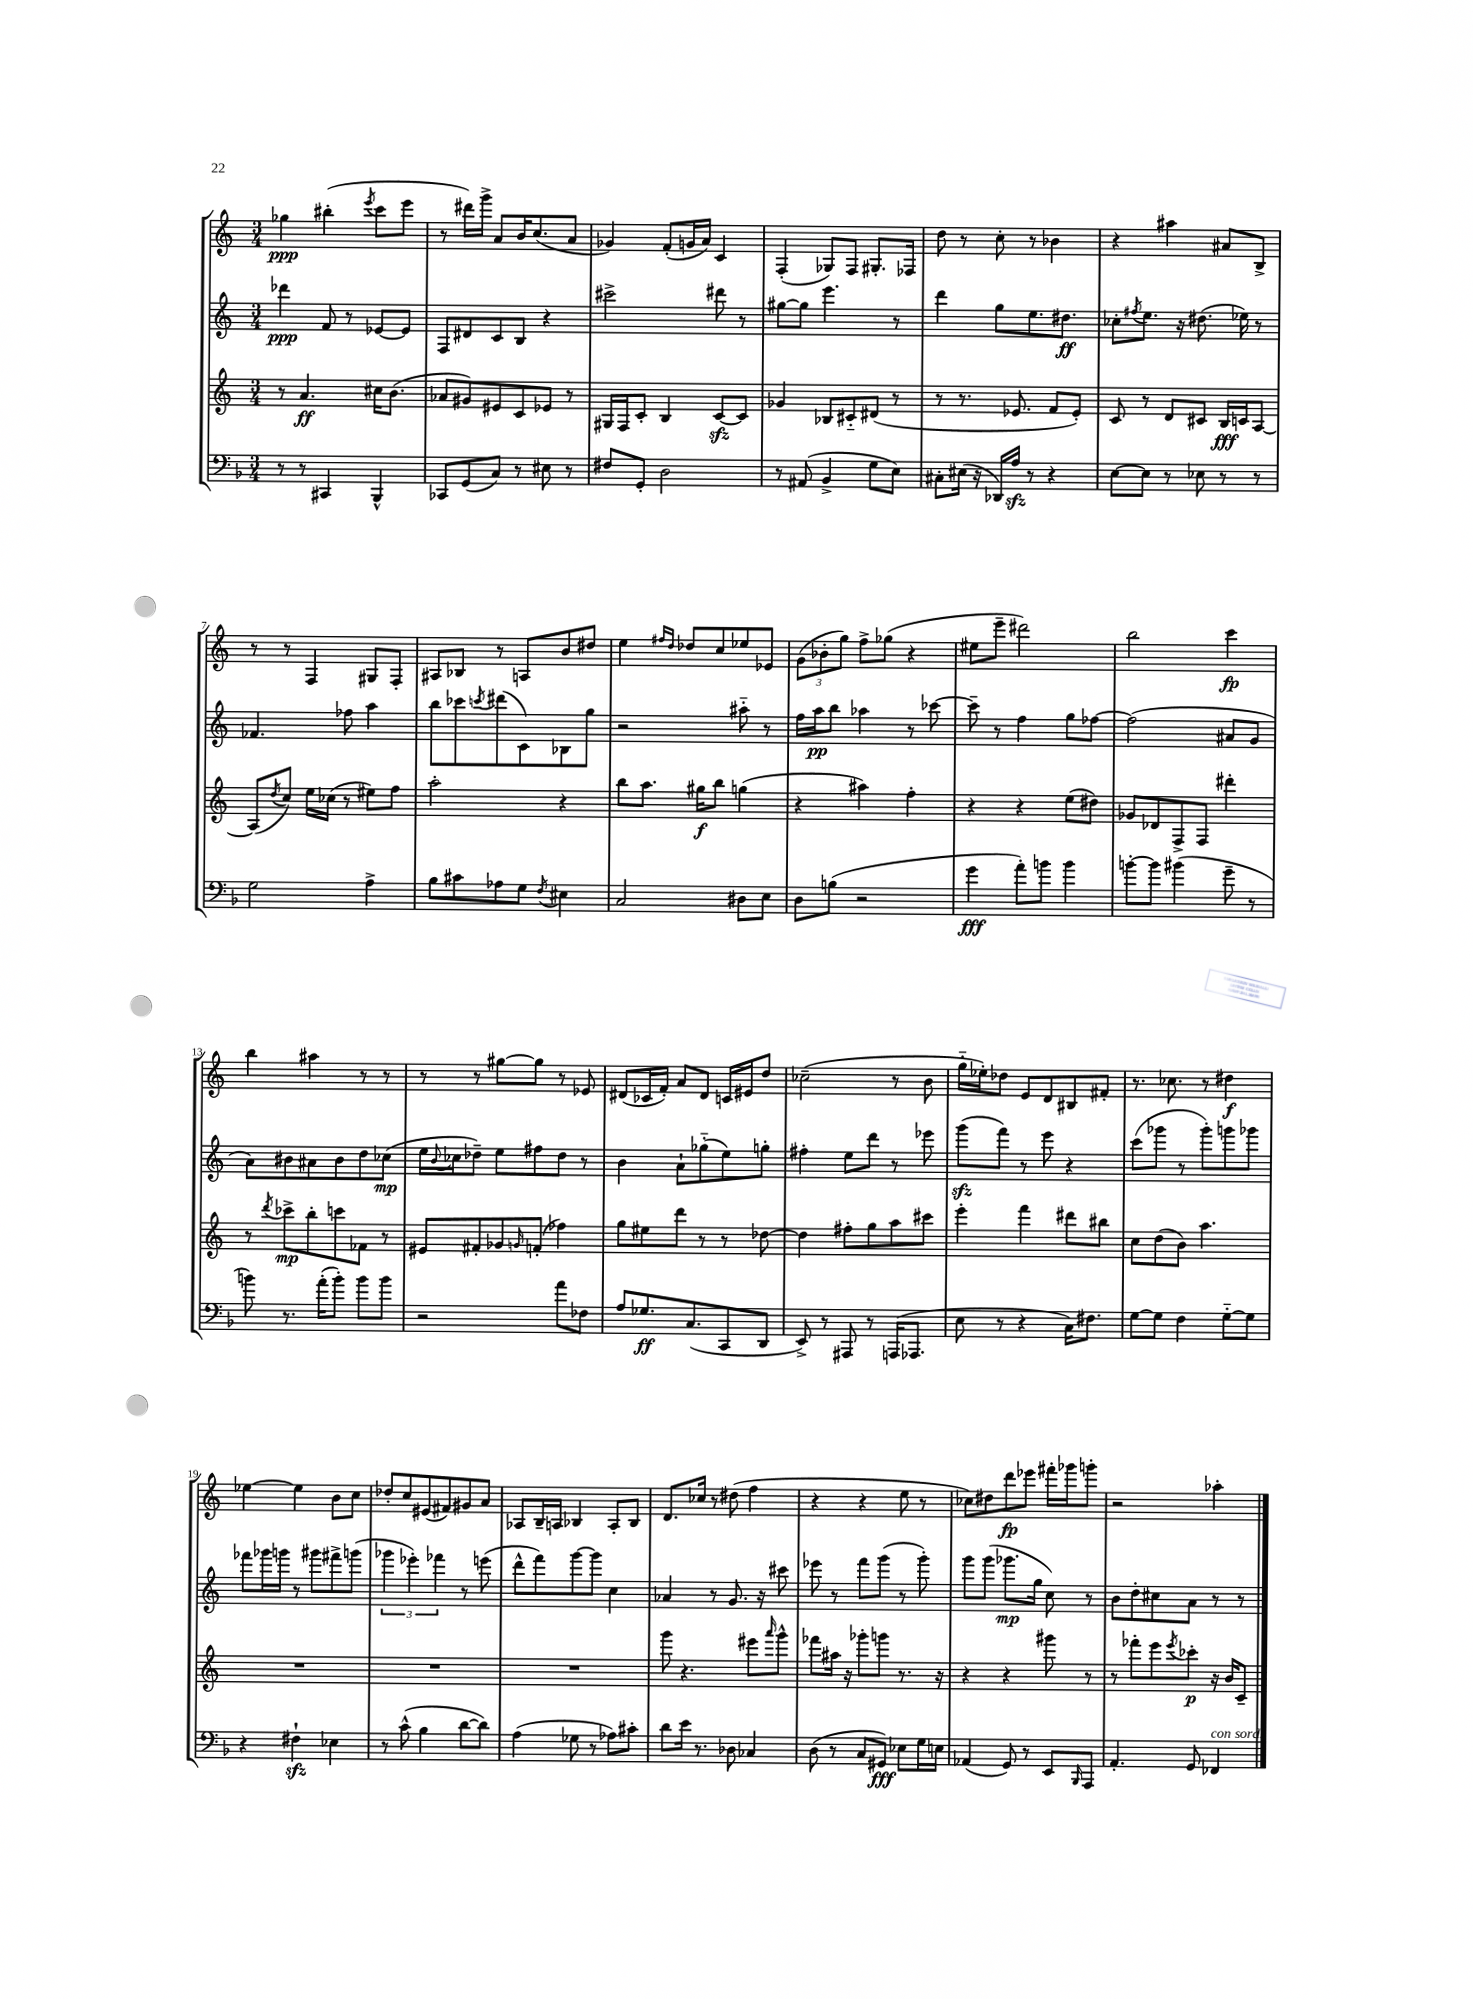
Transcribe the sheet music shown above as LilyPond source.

<<
\new StaffGroup <<
\new Staff = "s0" {
    \clef treble \key c \major \numericTimeSignature \time 3/4
    ges''4\ppp bis''4-.( \acciaccatura { e'''8 } c'''8 e'''8 |
    r8 dis'''16) g'''16-> a'8 b'16 c''8.( a'8 |
    ges'4) f'8-.( g'16 a'16) c'4 |
    f4-.( ges8) f8 gis8.-. fes16 |
    d''8 r8 c''8-. r8 bes'4 |
    r4 ais''4 ais'8 b8-> |
    r8 r8 f4 gis8 f8-. |
    ais8 bes8 r8 a8 b'8 dis''8 |
    e''4 \grace { fis''16 d''16 } des''8 c''8 ees''8 ees'8 |
    \tuplet 3/2 { g'8( bes'8-. g''8) } f''8-> ges''8( r4 |
    eis''8 e'''8-- dis'''2) |
    b''2 c'''4\fp |
    b''4 ais''4 r8 r8 |
    r8 r8 gis''8~ gis''8 r8 ees'8 |
    dis'8( ces'16 f'16-.) a'8 dis'8 c'16 eis'16 d''8 |
    ces''2--( r8 b'8 |
    g''16-_ ees''16-.) des''8 e'8 d'8 bis8 fis'8-. |
    r8. ces''8. r8 dis''4\f |
    ees''4~ ees''4 b'8 c''8 |
    des''8-. c''8 eis'8( fis'8) gis'8 a'8 |
    aes8 b16-- a16 bes4 a8-. bes8 |
    d'8. ces''16 r8 dis''8( f''4 |
    r4 r4 e''8 r8 |
    ces''8) dis''8 d'''8\fp ees'''8 fis'''16-. ges'''16 g'''8-. |
    r2 aes''4-. \bar "|." |
}
\new Staff = "s1" {
    \clef treble \key c \major \numericTimeSignature \time 3/4
    des'''4\ppp f'8 r8 ees'8~ ees'8 |
    f8 dis'8 c'8 b8 r4 |
    cis'''2-> dis'''8 r8 |
    gis''8~ gis''8 e'''4. r8 |
    d'''4 g''8 e''8. dis''8.\ff |
    ces''8-. \acciaccatura { fis''8 } e''8. r16 dis''8.( ees''16) r8 |
    fes'4. fes''8 a''4 |
    b''8 ces'''8 \acciaccatura { c'''8 } dis'''8( c'8) bes8 g''8 |
    r2 ais''8-_ r8 |
    f''16 a''16\pp b''8 aes''4 r8 ces'''8~ |
    ces'''8-- r8 f''4 g''8 fes''8~ |
    fes''2( ais'8 g'8 |
    a'8) bis'8 ais'8 bis'8 d''8 ces''8\mp( |
    e''16 \appoggiatura { b'8 } ces''16 des''8--) e''8 fis''8 des''8 r8 |
    b'4 a'8-! ges''8-_( e''8) g''8-. |
    fis''4-. e''8 d'''8 r8 ees'''8 |
    g'''8\sfz( f'''8) r8 e'''8 r4 |
    c'''8( ges'''8 r8 ges'''8-.) g'''8 ges'''8 |
    fes'''8 ges'''16 g'''16 r8 gis'''8 fis'''8-> g'''8( |
    \tuplet 3/2 { ges'''4 ees'''4-.) fes'''4 } r8 e'''8( |
    d'''8-^ f'''8) g'''8~ g'''8 c''4 |
    aes'4 r8 g'8. r16 cis'''8 |
    ees'''8 r8 f'''8 g'''8( r8 g'''8-.) |
    g'''8 g'''8( ges'''8.\mp g''16 c''8) r8 |
    b'8 d''8-. cis''8 a'8 r8 r8 \bar "|." |
}
\new Staff = "s2" {
    \clef treble \key c \major \numericTimeSignature \time 3/4
    r8 a'4.\ff cis''16 b'8.( |
    aes'8 gis'8) eis'8 c'8 ees'8 r8 |
    gis16 f16 c'8-. b4 c'8~\sfz c'8 |
    ges'4 bes8 cis'8-_ dis'8( r8 |
    r8 r8. ees'8. f'8 ees'8-.) |
    c'8 r8 d'8 cis'8 b16\fff c'16 a8~ |
    a8( \acciaccatura { d''8 } c''8) e''16 ces''16( r8 eis''8) f''8 |
    a''2-. r4 |
    b''8 a''8. gis''16\f b''8 g''4( |
    r4 ais''4) f''4-. |
    r4 r4 e''8( dis''8) |
    ges'8 des'8 f8-> f8 dis'''4-. |
    r8 \acciaccatura { d'''8 } ces'''8->\mp b''8-. c'''8 fes'8 r8 |
    eis'8 fis'8-. ges'8 \grace { g'16 } f'8-.( fes''4) |
    g''8 eis''8 d'''8 r8 r8 des''8~ |
    des''4 fis''8-. g''8 a''8 cis'''8 |
    e'''4-. f'''4 dis'''8 bis''8 |
    c''8 d''8( b'8) a''4. |
    R2. |
    R2. |
    R2. |
    g'''8 r4. eis'''8 \grace { a'''16 } g'''8-^ |
    fes'''8 ais''16 r16 ges'''8-. g'''8 r8. r16 |
    r4 r4 gis'''8 r8 |
    r8 fes'''8-. e'''8 \acciaccatura { e'''8 } ces'''8-.\p r16 b'16 c'8-- \bar "|." |
}
\new Staff = "s3" {
    \clef bass \key f \major \numericTimeSignature \time 3/4
    r8 r8 cis,4 bes,,4-^ |
    ces,8 g,8( c8) r8 eis8 r8 |
    fis8 g,8-. d2 |
    r8 ais,8( bes,4-> g8 e8) |
    cis8-. eis16( r16 des,16) a16\sfz r8 r4 |
    e8~ e8 r8 ees8 r8 r8 |
    g2 a4-> |
    bes8 cis'8 aes8 g8 \acciaccatura { f8 } eis4 |
    c2 dis8 e8 |
    d8 b8( r2 |
    g'4\fff a'8-.) b'8 b'4 |
    b'8~-. b'8 bis'4( g'8-- r8 |
    b'8) r8. a'16-.( b'8-.) b'8 b'8 |
    r2 a'8 fes8 |
    a8 ges8.\ff c8.( c,8 d,8 |
    e,8->) r8 ais,,8 r8 a,,16( aes,,8. |
    e8 r8 r4 c16) fis8. |
    g8~ g8 f4 g8~-_ g8 |
    r4 fis4-!\sfz ees4 |
    r8 c'8-^( bes4 d'8~ d'8) |
    a4( ges8 r8 aes8) cis'8-. |
    d'8 e'16 r8. des8 ces4 |
    d8( r8 c8 gis,8\fff) ees8 g16 e16 |
    aes,4( g,8) r8 e,8 \grace { bes,,16 } a,,8 |
    a,4.-. g,8 fes,4^\markup { \italic "con sord." } \bar "|." |
}
>>
>>
